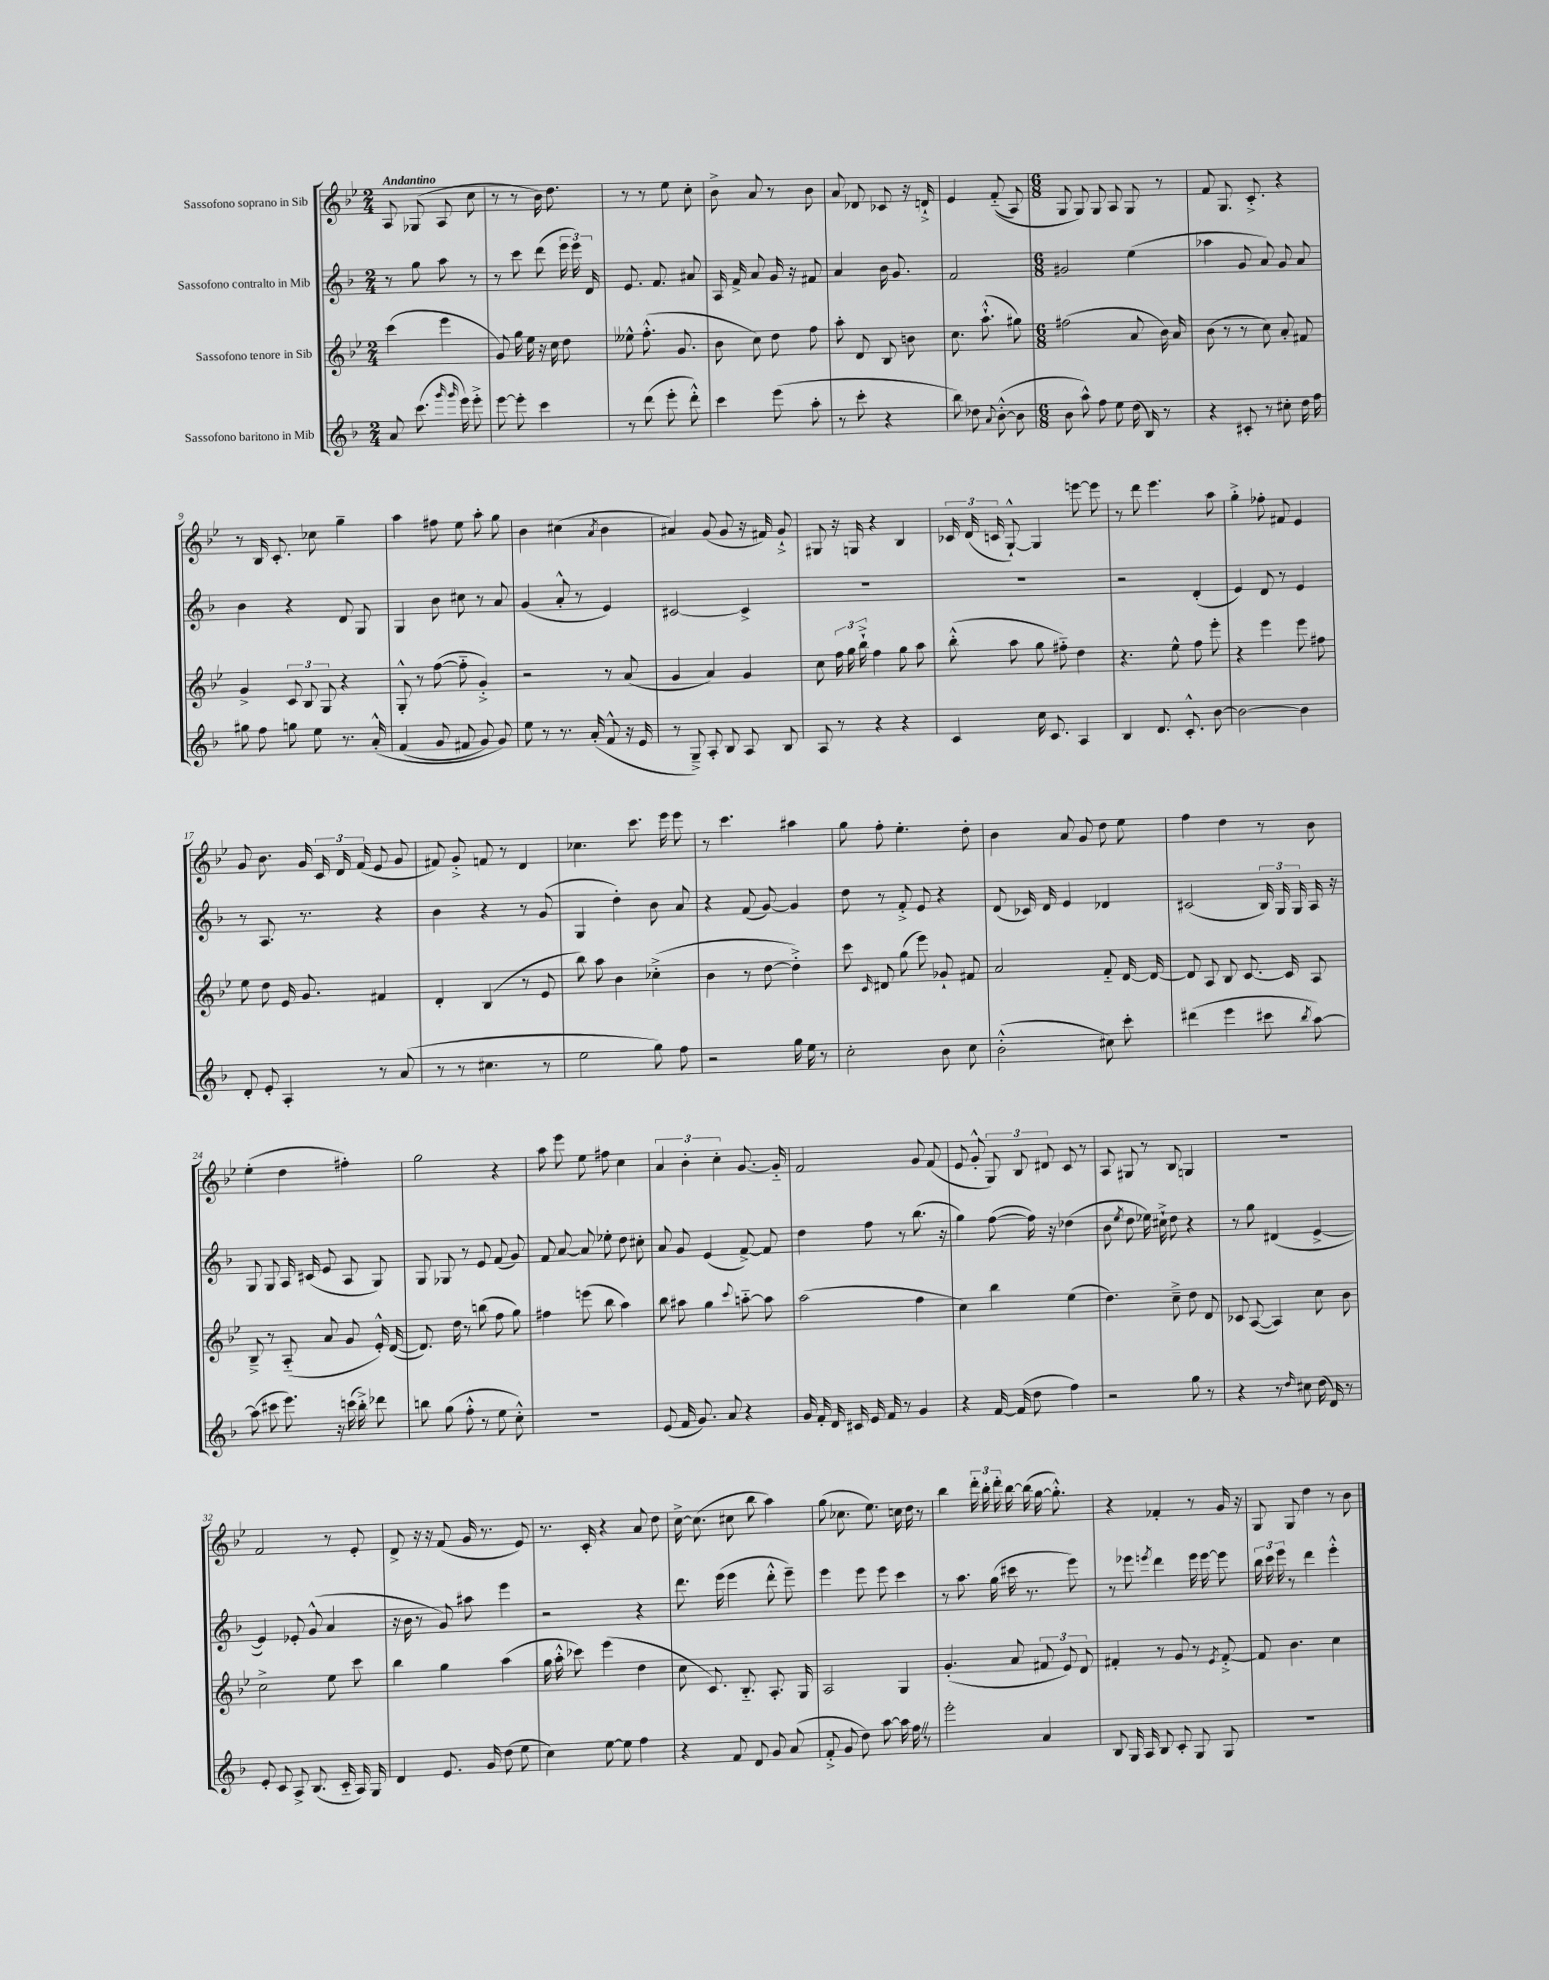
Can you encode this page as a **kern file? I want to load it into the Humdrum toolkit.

**kern	**kern	**kern	**kern
*staff4	*staff3	*staff2	*staff1
*clefG2	*clefG2	*clefG2	*clefG2
*k[b-]	*k[b-e-]	*k[b-]	*k[b-e-]
*M2/4	*M2/4	*M2/4	*M2/4
8a	(4ccc	8r	8A
(8.ccc	.	8gg	(8G-
.	4eee-	8aa	8A
16qqggg	.	.	.
16qqggg	.	.	.
16eee)	.	.	.
8eee'^	.	8r	8cc
=	=	=	=
[8eee	8g)	8r	8r
8eee']	16gg	8ccc	8r
.	16ee-	.	.
4ccc	16r	(8ddd	16b-)
.	16cc	.	8.dd
.	8dd	24eee	.
.	.	24eee)	.
.	.	24d	.
=	=	=	=
8r	8ee--^^	8.e	8r
(8ddd	(8.ff'^^	.	8r
.	.	8.f	.
8eee'	.	.	8ee-
.	8.g	.	.
8ddd'^^)	.	8a#	8cc'
=	=	=	=
4ccc	8b-	16A	8b-^
.	.	16f^	.
.	8cc)	8a	8a
(8eee	8dd	16g	8r
.	.	16r	.
8aa'	8ff	8f#	8b-
=	=	=	=
8r	8aa'	4a	8a
8ccc'	8d	.	8d-
4r	8B-	16b-	8c-
.	.	8.g	.
.	8b	.	16r
.	.	.	16d`^
=	=	=	=
8bb-)	8.cc	2f	4e-
8dd-	.	.	.
.	(8.aa`^^	.	.
8qqa	.	.	.
([8b-'^^	.	.	&((8f'~
8b-]	8gg#)	.	8A)
=	=	=	=
*M6/8	*M6/8	*M6/8	*M6/8
8b-	(2ff#	2g#	8G
8aa^^)	.	.	8G&)
8ff	.	.	8G
8ee	.	.	8A
(16dd	8a	(4ee	8G
16B-)	.	.	.
8r	16b-)	.	8r
.	16a	.	.
=	=	=	=
4r	(8b-	4aa-	8f
.	8r	.	8.G
8c#'	8r	8g	.
.	.	.	8.c'^
8r	8cc)	8a)	.
8cc#'	8a'	8g	4r
16dd	8f#	8a	.
16ff	.	.	.
=	=	=	=
8gg#	4g^	4b-	8r
8ff	.	.	16B-
.	.	.	8.c'
8gg	12c	4r	.
.	12B-	.	.
8ee	.	.	8cc-
.	12G	.	.
8.r	4r	8d	4gg~
.	.	8G	.
&(16a'^^	.	.	.
=	=	=	=
(4f	8G'^^	4G	4aa
.	8r	.	.
8g	([8ff	8b-	8ff#
8f#	8ff'~]	8cc#	8ee-
8g)	4g'^)	8r	8aa'
8g&)	.	8a	8gg
=	=	=	=
8ee	2r	(4g	4b-
8r	.	.	.
8.r	.	8a'^^	(4cc#
.	.	8r	.
(16a'	.	.	.
.	.	.	8qa
8f^^	8r	4e)	4b-
16r	(8a	.	.
16e	.	.	.
=	=	=	=
8r	4g	[2c#	4a#)
8G~^)	.	.	.
8A'	4a)	.	(8g
8B-	.	.	8g
8A	4g	4c#^]	16r
.	.	.	16f#)
8B-	.	.	8g`^
=	=	=	=
8A	8cc	2.r	8G#
8r	24ff	.	16r
.	24gg	.	.
.	.	.	16G
.	24bb-`^	.	.
4r	4ff	.	4r
4r	8gg	.	4B-
.	8aa	.	.
=	=	=	=
4c	(8bb-'^^	2.r	24c-
.	.	.	(24d
.	.	.	24c
.	8aa	.	[8G`^^)
16cc	8gg	.	4G]
8.c	.	.	.
.	8ff#'~)	.	.
4A	4dd	.	[8eee
.	.	.	8eee]
=	=	=	=
4B-	4.r	2r	8r
.	.	.	8ddd
8.d	.	.	4.eee-
.	8ee-^^	.	.
8.c'^^	.	.	.
.	8ff	(4d'	.
[8b-	8eee-'	.	8aa
=	=	=	=
2b-_	4r	4e)	4gg'^
.	4eee-	8d	8ff-'
.	.	8r	8f#
4b-]	8eee-	4e	4e-
.	8ff#	.	.
=	=	=	=
8d'	8ee-	8r	8g
8e'	8dd	8.A	8.b-
4A'	16e-	.	.
.	8.g	8.r	16g
.	.	.	24c
.	.	.	24d
.	.	.	(24f
8r	4f#	4r	8e-
(8a	.	.	8g
=	=	=	=
8r	4d'	4b-	8f#)
8r	.	.	8g'^
4.cc#	(4B-	4r	8f
.	.	.	8r
.	8r	8r	4d
8r	8e-	(8g	.
=	=	=	=
2ee	8bb-)	4G	4.cc-
.	8aa	.	.
.	4b-	4dd')	.
.	.	.	8.ccc
8gg)	(4cc-'^	8b-	.
.	.	.	16eee-
8ff	.	8a	8eee-
=	=	=	=
2r	4b-	4r	8r
.	.	.	4.ccc
.	8r	(8f	.
.	[8dd	[8g)	.
16gg	4dd'^])	4g]	4aa#
16ee	.	.	.
8r	.	.	.
=	=	=	=
2cc'	8ccc	8dd	8gg
.	16qqc	.	.
.	8d#	8r	8ff'
.	(8gg	8f'^	4.ee-'
.	8eee-)	8e	.
8b-	8g-`	4r	.
8cc	8f#	.	8dd'
=	=	=	=
(2b-'^^	2a	(8d	4b-
.	.	16c-)	.
.	.	16d	.
.	.	4e	8a
.	.	.	8g
8cc#)	8f'~	4d-	8dd
8ccc'	[16d	.	8ee-
.	16d_	.	.
=	=	=	=
(4ddd#	8d]	(2c#	4ff
.	8A	.	.
4eee	8B-	.	4dd
.	[8.c	.	.
8ccc#	.	24B-)	8r
.	.	24G	.
.	16c]	.	.
.	.	24G	.
8qbb-	.	.	.
[8aa)	8A	16A	8b-
.	.	16r	.
=	=	=	=
(8aa]	8B-~^	8G	(4ee-'
8ccc#	8r	8G	.
8.eee)	(8A'~	16A	4dd
.	.	(16c#	.
.	8a	8e	.
16r	.	.	.
(16ccc	8g	8A	4ff#')
16bb-'^)	.	.	.
8ddd-	16e-'^^)	8G)	.
.	([16d	.	.
=	=	=	=
8bb	8.d])	8G	2gg
(8gg	.	8G-	.
.	16dd	.	.
8ff'^^	8r	8r	.
8r	(8bb	8e	.
8ee	8ff	(8f	4r
8cc'^^)	8gg)	8g)	.
=	=	=	=
2.r	4ff#	8f	8aa
.	.	[8a	8eee-
.	(8eee	8a]	8ee-
.	8bb-	8ee-'	8ff#
.	4aa)	8dd	4cc
.	.	8cc#'	.
=	=	=	=
(8e	8bb-	8a	6a
16f	8aa#	8g	.
.	.	.	6b-'
8.g)	.	.	.
.	4gg	(4e	.
.	.	.	6cc'
8a	.	.	.
.	8qqccc	.	.
4r	[8aa'~	[8f^)	[8.g
.	8aa]	8f]	.
.	.	.	16g'~]
=	=	=	=
16g	(2aa	4dd	2f
16f'	.	.	.
16d	.	.	.
16c#	.	.	.
16e	.	8ff	.
16f	.	.	.
8r	.	8r	.
4g	4ff	(8.bb-	8g
.	.	.	(8f
.	.	16r	.
=	=	=	=
4r	4cc)	4gg)	8e-
.	.	.	8g'^^
[16f	4bb-	([8ff	12G)
(16f]	.	.	.
.	.	.	12B-
8dd	.	16ff])	.
.	.	.	12d#
.	.	16r	.
4ff)	(4ee-	(4dd-	8c
.	.	.	8r
=	=	=	=
2r	4.dd)	8b-	8A
.	.	8qee	.
.	.	8dd	8G#
.	.	16ee-)	8r
.	.	16cc#`^	.
.	8cc~^	8dd	8B-
8gg	8dd	4r	4G
8r	8d	.	.
=	=	=	=
4r	8c-	8r	2.r
.	([8A	8gg	.
8r	4A])	(4d#	.
16qqdd	.	.	.
8cc#	.	.	.
(16dd	8cc	[4e^	.
16d)	.	.	.
8r	8b-	.	.
=	=	=	=
8e'	2cc^	4e])	2f
8c	.	.	.
8A^	.	8e-'	.
(8.B-	.	(8g^^	.
.	8ee-	4a	8r
16c'~	.	.	.
16A)	8ccc	.	8e-'
16G	.	.	.
=	=	=	=
4d	4bb-	16r	8d^
.	.	16b-	.
.	.	8r	16r
.	.	.	16r
8.e	4gg	8g)	(8f
.	.	8aa#	16g
16g	.	.	8.r
(8dd	(4aa	4eee	.
8ee	.	.	8e-)
=	=	=	=
4cc)	16gg	2r	8.r
.	16aa'^^	.	.
.	8ccc-)	.	.
.	.	.	16c'
[8ee	(4eee-	.	4r
8ee]	.	.	.
4ff	4dd	4r	8a
.	.	.	8dd
=	=	=	=
4r	8cc	8.ddd	[16cc^
.	.	.	(8.cc]
.	8.c)	.	.
.	.	(16eee	.
8f	.	4eee	8cc#
.	8.B-'~	.	.
8d	.	.	8bb-
8g	8.A'	8ddd'^^	4aa)
(8a	.	8eee~)	.
.	16G	.	.
=	=	=	=
8f'^	2A	4eee	(8gg
8g	.	.	8.cc-
8dd)	.	8eee	.
.	.	.	8.ee-)
[8aa	.	8eee	.
16aa]	4G	4ccc	16cc
16ff	.	.	16dd
8r	.	.	8r
=	=	=	=
2eee'	(4.g'	8r	4bb-
.	.	8.aa	.
.	.	.	24ddd'
.	.	.	24bb-'
.	.	(16gg	.
.	.	.	24ddd'
.	8a	16ccc#	[16bb-
.	.	8.r	(16bb-]
4a	12f#	.	[16gg
.	.	.	8.gg'^^])
.	12e-)	.	.
.	.	8eee)	.
.	12d	.	.
=	=	=	=
8B-	4f#'	8r	4r
16G	.	8eee-	.
16A	.	.	.
.	.	8qeee	.
8B-	8r	4ddd	4f-'
8c'	8g	.	.
8G	8r	16eee	8r
.	.	[16eee	.
.	8qe-	.	.
8G	[8f#'^	8eee]	16g
.	.	.	16r
=	=	=	=
2.r	8f#]	24bb-	8G
.	.	24ccc	.
.	.	24eee	.
.	4.b-	8r	8G
.	.	4ddd	4dd
.	4cc	4eee'^^	8r
.	.	.	8b-
==	==	==	==
*-	*-	*-	*-
